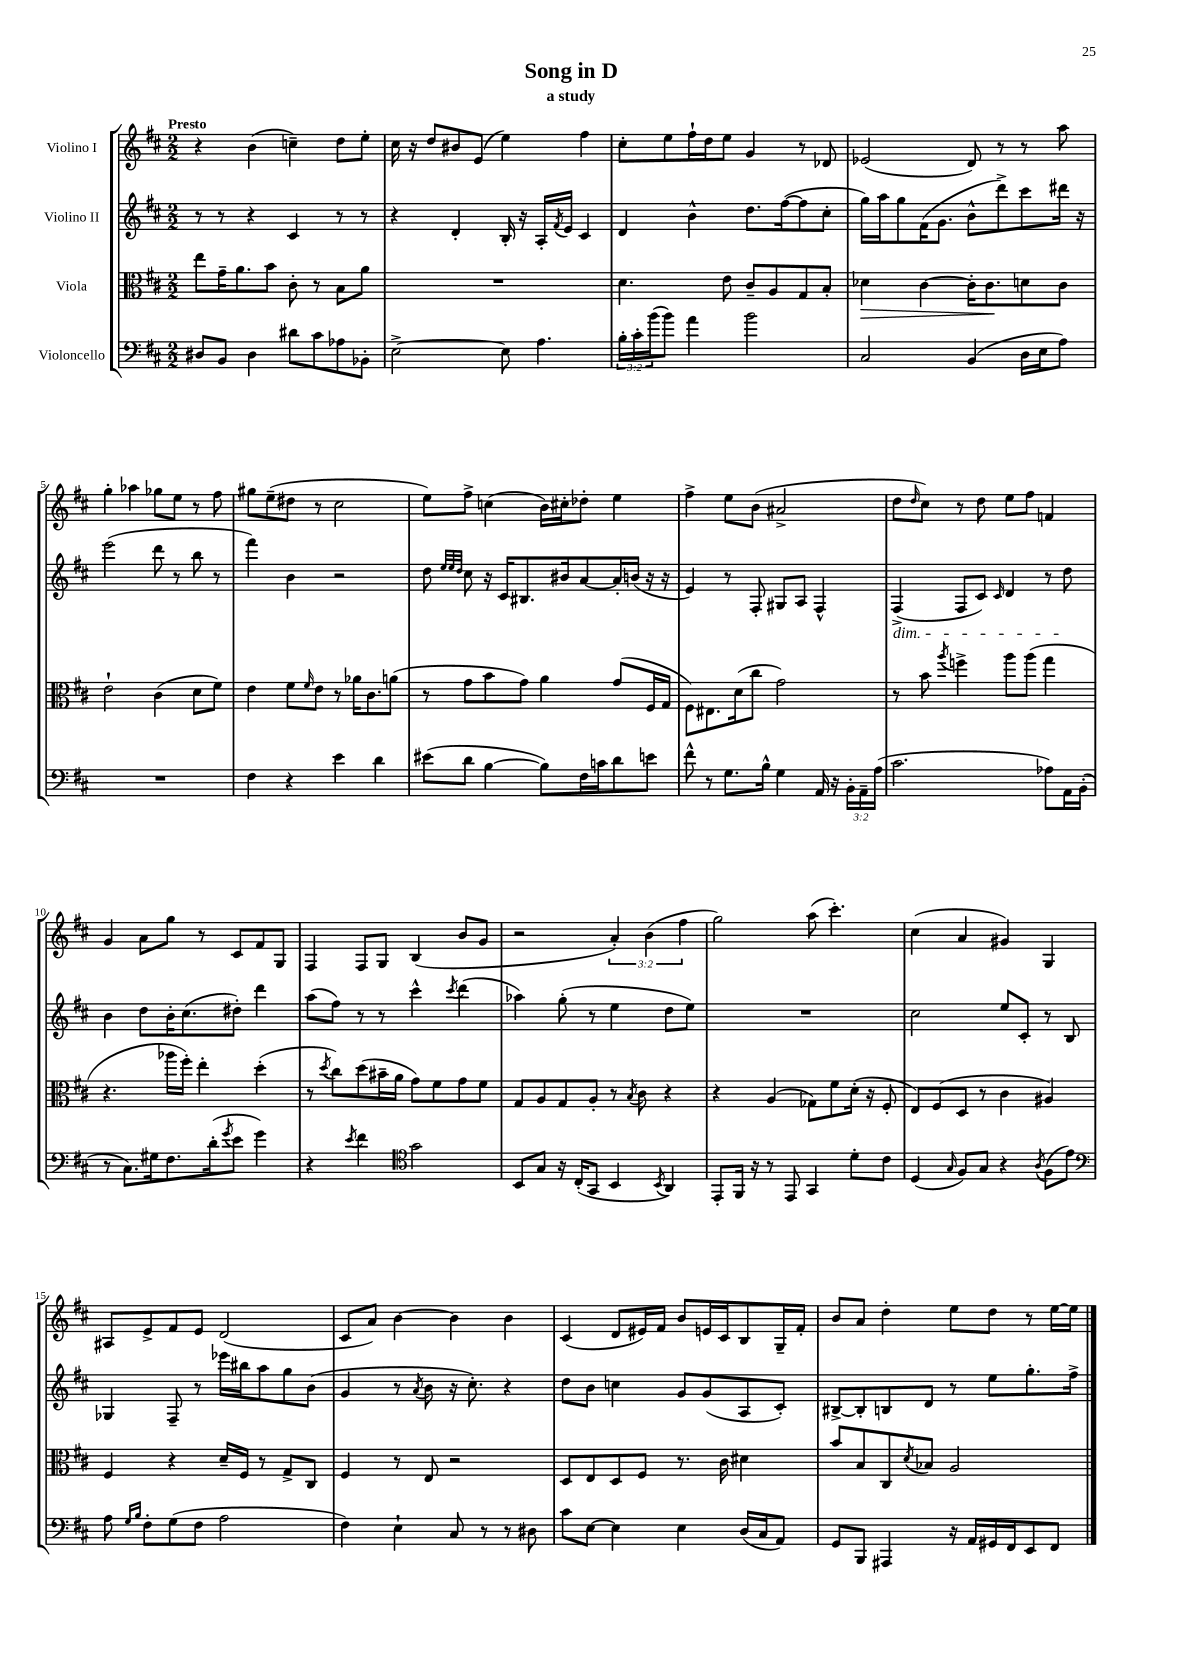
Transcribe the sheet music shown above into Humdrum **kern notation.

**kern	**kern	**kern	**kern
*staff4	*staff3	*staff2	*staff1
*clefF4	*clefC3	*clefG2	*clefG2
*k[f#c#]	*k[f#c#]	*k[f#c#]	*k[f#c#]
*M2/2	*M2/2	*M2/2	*M2/2
8D#	8ee	8r	4r
8BB	16g~	8r	.
.	8.a	.	.
4D#	.	4r	(4b
.	8b	.	.
8d#	8c#'	4c#	4cc~)
8c#	8r	.	.
8A-	8B	8r	8dd
8BB-'	8a	8r	8ee'
=	=	=	=
[2E^	1r	4r	16cc#
.	.	.	16r
.	.	.	8dd
.	.	4d'	8b#
.	.	.	(8e
8E]	.	16B'	4ee)
.	.	16r	.
4.A	.	16A'	.
.	.	8qf#	.
.	.	16e	.
.	.	4c#	4ff#
=	=	=	=
24B'	4.d	4d	8cc#'
24c#'	.	.	.
(24b	.	.	.
8b)	.	.	8ee
4a	.	4b^^	16ff#`
.	.	.	16dd
.	8e	.	8ee
2b	8c#~	8.dd	4g
.	8A	.	.
.	.	([16ff#	.
.	8G	8ff#]	8r
.	8B'	8cc#'	8d-
=	=	=	=
2C#	4d-	16gg)	(2e-
.	.	16aa	.
.	.	8gg	.
.	[4c#	(16f#	.
.	.	8.g	.
(4BB	16c#']	8b^^	8d)
.	8.c#	.	.
.	.	8ddd^)	8r
16D	8d	8ccc#	8r
16E	.	.	.
8A)	8c#	16ddd#	8aa
.	.	16r	.
=	=	=	=
1r	2e`	(2eee	4gg'
.	.	.	4aa-
.	(4c#	8ddd	8gg-
.	.	8r	8ee
.	8d	8bb	8r
.	8f#)	8r	8ff#
=	=	=	=
4F#	4e	4fff#)	8gg#
.	.	.	(8ee~
4r	8f#	4b	8dd#
.	16qqf#	.	.
.	8e	.	8r
4e	8r	2r	2cc#
.	16a-	.	.
.	8.c#	.	.
4d	.	.	.
.	(8a	.	.
=	=	=	=
(8e#	8r	8dd	8ee)
.	.	32qqee	.
.	.	32qqee	.
.	.	32qqdd	.
8d	8g	8cc#	8ff#^
[4B	8b	16r	(4cc
.	.	16c#	.
.	8g)	8.B#	.
8B])	4a	.	16b)
.	.	16b#	16cc#'
16F#	.	[8a	8dd-'
16c	.	.	.
8d	(8g	16a']	4ee
.	.	(16b	.
8e	16F#	16r	.
.	16G	16r	.
=	=	=	=
8f#^^	8F#)	4e)	4ff#^
8r	8.E#	.	.
8.G	.	8r	8ee
.	(16d	.	.
.	8cc#	8F#'	(8b
16B^^	.	.	.
4G	2g)	8G#	2a#^
.	.	8A	.
16AA	.	4F#^^	.
16r	.	.	.
24BB'	.	.	.
24AA~	.	.	.
(24A	.	.	.
=	=	=	=
2.c#	8r	(4F#^	8dd
.	.	.	16qqdd
.	8b	.	8cc#)
.	8qaa	.	.
.	4ff^	8F#	8r
.	.	8c#)	8dd
.	.	16qqc#	.
.	8aa	4d	8ee
.	(8aa	.	8ff#
8A-)	4gg	8r	4f
16AA	.	8dd	.
(16BB'	.	.	.
=	=	=	=
8r	4.r	4b	4g
8.C#)	.	.	.
.	.	8dd	8a
16G#	.	.	.
8.F#	16aa-	16b'	8gg
.	16ff#')	(8.cc#	.
.	4ee'	.	8r
(16d'	.	.	.
8qg	.	.	.
8e	.	8dd#')	8c#
4g)	(4dd'	4ddd	8f#
.	.	.	8G
=	=	=	=
4r	8r	(8aa	4F#
.	8qdd	.	.
.	8cc#)	8ff#)	.
8qe	.	.	.
4f#	(8dd	8r	8F#
.	16b#~	8r	8G
.	16a	.	.
*clefC4	*	*	*
2g	8g)	4ccc#^^	(4B
.	8f#	.	.
.	.	8qccc#	.
.	8g	(4ddd	8b
.	8f#	.	8g
=	=	=	=
8BB	8G	4aa-)	2r
8G	8A	.	.
16r	8G	(8gg'	.
(16C#'	.	.	.
8GG	8A'	8r	.
4BB	8r	4ee	6a')
.	8qB	.	.
.	8c#	.	.
.	.	.	(6b
8qBB	.	.	.
4AA)	4r	8dd	.
.	.	.	6ff#
.	.	8ee)	.
=	=	=	=
8EE'	4r	1r	2gg)
16FF#	.	.	.
16r	.	.	.
8r	(4A	.	.
8EE	.	.	.
4GG	8G-)	.	(8aa
.	8f#	.	4.ccc#')
8d'	(16d'	.	.
.	16r	.	.
8c#	8F#'	.	.
=	=	=	=
(4D	8E)	2cc#	(4cc#
.	(8F#	.	.
16qqG	.	.	.
8F#)	8D	.	4a
8G	8r	.	.
4r	4c#	8ee	4g#)
.	.	8c#'	.
8qA	.	.	.
(8F#	4A#)	8r	4G
8e)	.	8B	.
=	=	=	=
*clefF4	*	*	*
8A	4F#	4G-	8A#
16qqG	.	.	.
16qqB	.	.	.
8F#'	.	.	8e^
(8G	4r	8F#~	8f#
8F#	.	8r	8e
2A	16d~	16eee-	(2d
.	16F#	16bb#	.
.	8r	8aa	.
.	8G^	8gg	.
.	8C#	(8b	.
=	=	=	=
4F#)	4F#	4g	8c#
.	.	.	8a)
4E`	8r	8r	[4b
.	.	8qa	.
.	8E	8b	.
8C#	2r	16r	4b]
.	.	8.cc#')	.
8r	.	.	.
8r	.	4r	4b
8D#	.	.	.
=	=	=	=
8c#	8D	8dd	(4c#
[8E	8E	8b	.
4E]	8D	4cc	8d
.	8F#	.	16e#)
.	.	.	16f#
4E	8.r	8g	8b
.	.	(8g	16e
.	16c#	.	16c#
(16D	4d#	8A	8B
16C#	.	.	.
8AA)	.	8c#')	16G~
.	.	.	16f#'
=	=	=	=
8GG	8b	[8B#^	8b
8BBB	8B	8B#']	8a
4AAA#	8C#	8B	4dd'
.	8qd	.	.
.	8B-	8d	.
16r	2A	8r	8ee
16AA	.	.	.
16GG#	.	8ee	8dd
16FF#	.	.	.
8EE	.	8.gg'	8r
8FF#	.	.	[16ee
.	.	16ff#^	16ee]
==	==	==	==
*-	*-	*-	*-
